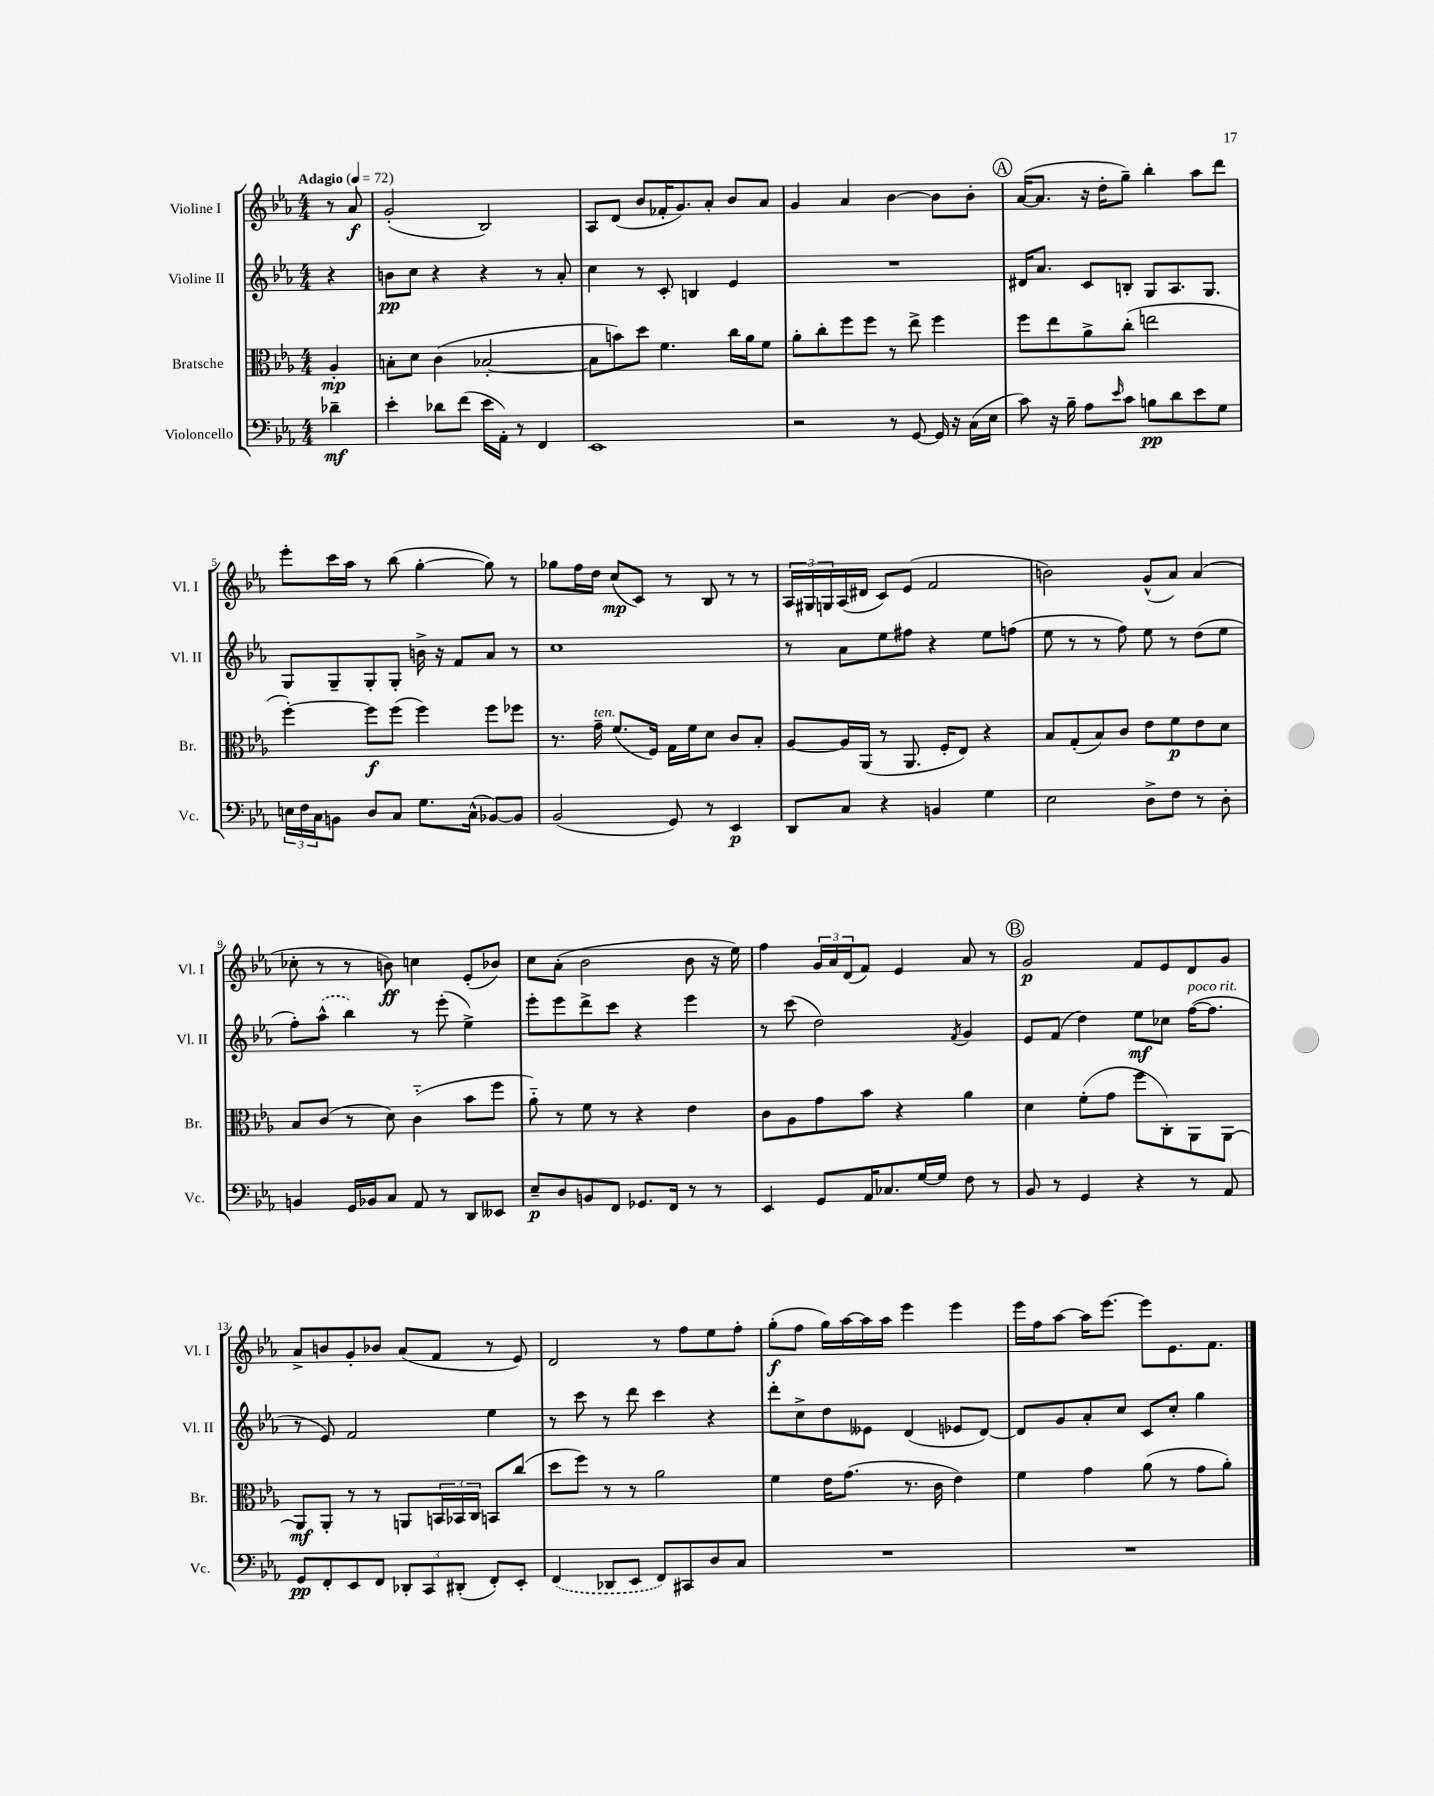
<<
\new StaffGroup <<
\new Staff = "s0" \with { instrumentName = "Violine I" shortInstrumentName = "Vl. I" } {
    \clef treble \key ees \major \numericTimeSignature \time 4/4 \partial 4 \tempo "Adagio" 4 = 72
    r8 aes'8\f |
    g'2-.( bes2) |
    aes8 d'8( bes'8 fes'16-. g'8.) aes'8-. bes'8 aes'8 |
    g'4 aes'4 bes'4~ bes'8 bes'8-. |
    \mark \markup { \circle "A" } aes'16~( aes'8. r16 d''16-. g''8--) bes''4-. aes''8 d'''8 |
    ees'''8-. c'''16 aes''16 r8 bes''8( g''4~-. g''8) r8 |
    ges''8 f''16 d''16 c''8\mp( c'8) r8 bes8 r8 r8 |
    \tuplet 3/2 { aes16 gis16 g16 } aes16( dis'16 c'8) ees'8( f'2 |
    b'2) g'8-^( aes'8) aes'4( |
    ces''8-. r8 r8 b'8\ff) c''4 ees'8-.( bes'8) |
    c''8 aes'8-.( bes'2 bes'8 r16 ees''16) |
    f''4 \tuplet 3/2 { g'16 aes'16 d'16( } f'8) ees'4 aes'8 r8 |
    \mark \markup { \circle "B" } g'2\p f'8 ees'8 d'8 g'8 |
    aes'8-> b'8 g'8-. bes'8 aes'8( f'8 r8 ees'8) |
    d'2 r8 f''8 ees''8 f''8-. |
    g''8-.\f( f''8 g''16) aes''16~ aes''16 aes''16 ees'''4 ees'''4 |
    ees'''16 f''16 aes''8~ aes''16 ees'''8.~ ees'''8 ees'8. f'8. \bar "|." |
}
\new Staff = "s1" \with { instrumentName = "Violine II" shortInstrumentName = "Vl. II" } {
    \clef treble \key ees \major \numericTimeSignature \time 4/4 \partial 4
    r4 |
    b'8\pp c''8 r4 r4 r8 aes'8-. |
    c''4 r8 c'8-. b4 ees'4 |
    R1 |
    \mark \markup { \circle "A" } dis'16 aes'8. c'8 b8-. g8 aes8. g8. |
    g8 g8-- g8-. g8-. b'16-> r16 f'8 aes'8 r8 |
    c''1 |
    r8 aes'8 ees''8 fis''8 r4 ees''8 f''8( |
    ees''8 r8 r8 f''8) ees''8 r8 d''8( ees''8 |
    f''8-.) \once \slurDashed aes''8-^( bes''4) r8 ees'''8-.( ees''4->) |
    ees'''8-. ees'''8 d'''8-> c'''8 r4 ees'''4 |
    r8 c'''8( d''2) \acciaccatura { f'8 } g'4 |
    \mark \markup { \circle "B" } ees'8 f'8( d''4) ees''8\mf ces''8 f''16~^\markup { \italic "poco rit." }( f''8. |
    r8 ees'8) f'2 ees''4 |
    r8 c'''8 r8 d'''8 c'''4 r4 |
    d'''8-. c''8-> d''8 eeses'8 d'4( ees'8 d'8~) |
    d'8 g'8 aes'8-. c''8 c'8 c''8-. g''4 \bar "|." |
}
\new Staff = "s2" \with { instrumentName = "Bratsche" shortInstrumentName = "Br." } {
    \clef alto \key ees \major \numericTimeSignature \time 4/4 \partial 4
    aes4-.\mp |
    b8-. d'8 c'4( bes2~-. |
    bes8 b'8) d''8 f'4. c''16 aes'16 f'8 |
    aes'8-. c''8-. f''8 f''8 r8 ees''8-> f''4 |
    \mark \markup { \circle "A" } f''8 ees''8 aes'8-> c''8-.( e''2 |
    f''4~-.) f''8\f f''8( f''4) f''8 fes''8 |
    r8. g'16--^\markup { \italic "ten." } f'8.( f16) g16 f'16 d'8 c'8 bes8-. |
    aes8~ aes16 aes,16( r8 aes,8. f16-. ees8) r4 |
    bes8 g8-.( bes8) c'8 ees'8 f'8\p ees'8 d'8 |
    bes8 c'8( r8 d'8) c'4-_( bes'8 f''8 |
    aes'8-_) r8 f'8 r8 r4 ees'4 |
    c'8 aes8 g'8 bes'8 r4 aes'4 |
    \mark \markup { \circle "B" } d'4 f'8-.( g'8 f''8 c8-.) aes,8 aes,8~ |
    aes,8\mf aes,8-. r8 r8 a,8 \tuplet 3/2 { b,16 bes,16 c16 } b,8 c''8( |
    d''8 f''8) r8 r8 aes'2 |
    f'4 ees'16 g'8.( r8. c'16 ees'4) |
    f'4 g'4 aes'8( r8 g'8 aes'8-.) \bar "|." |
}
\new Staff = "s3" \with { instrumentName = "Violoncello" shortInstrumentName = "Vc." } {
    \clef bass \key ees \major \numericTimeSignature \time 4/4 \partial 4
    des'4--\mf |
    ees'4-. des'8 f'8( ees'16 aes,16-.) r8 f,4 |
    ees,1 |
    r2 r8 g,8~ g,16 r16 c16( ees16 |
    \mark \markup { \circle "A" } c'8) r16 bes16-- aes8 \grace { ees'16 } c'8 b8\pp d'8 ees'8 g8 |
    \tuplet 3/2 { e16 f16 c16 } b,8 d8 c8 g8. c16-^( bes,8~) bes,8 |
    bes,2( g,8) r8 ees,4\p |
    d,8 c8 r4 b,4 g4 |
    ees2 d8-> f8 r8 d8-. |
    b,4 g,16 bes,16 c8 aes,8 r8 d,8 eeses,8 |
    ees8--\p d8 b,8 f,8 ges,8. f,16 r8 r8 |
    ees,4 g,8 aes,16 ces8. g16~ g16 f8 r8 |
    \mark \markup { \circle "B" } bes,8 r8 g,4 r4 r8 aes,8 |
    g,8\pp f,8-. ees,8 f,8 \tuplet 3/2 { des,8-. c,8 dis,8-.( } f,8-.) ees,8-. |
    \once \slurDashed f,4( des,8 ees,8 f,8) cis,8 d8 c8 |
    R1 |
    R1 \bar "|." |
}
>>
>>
